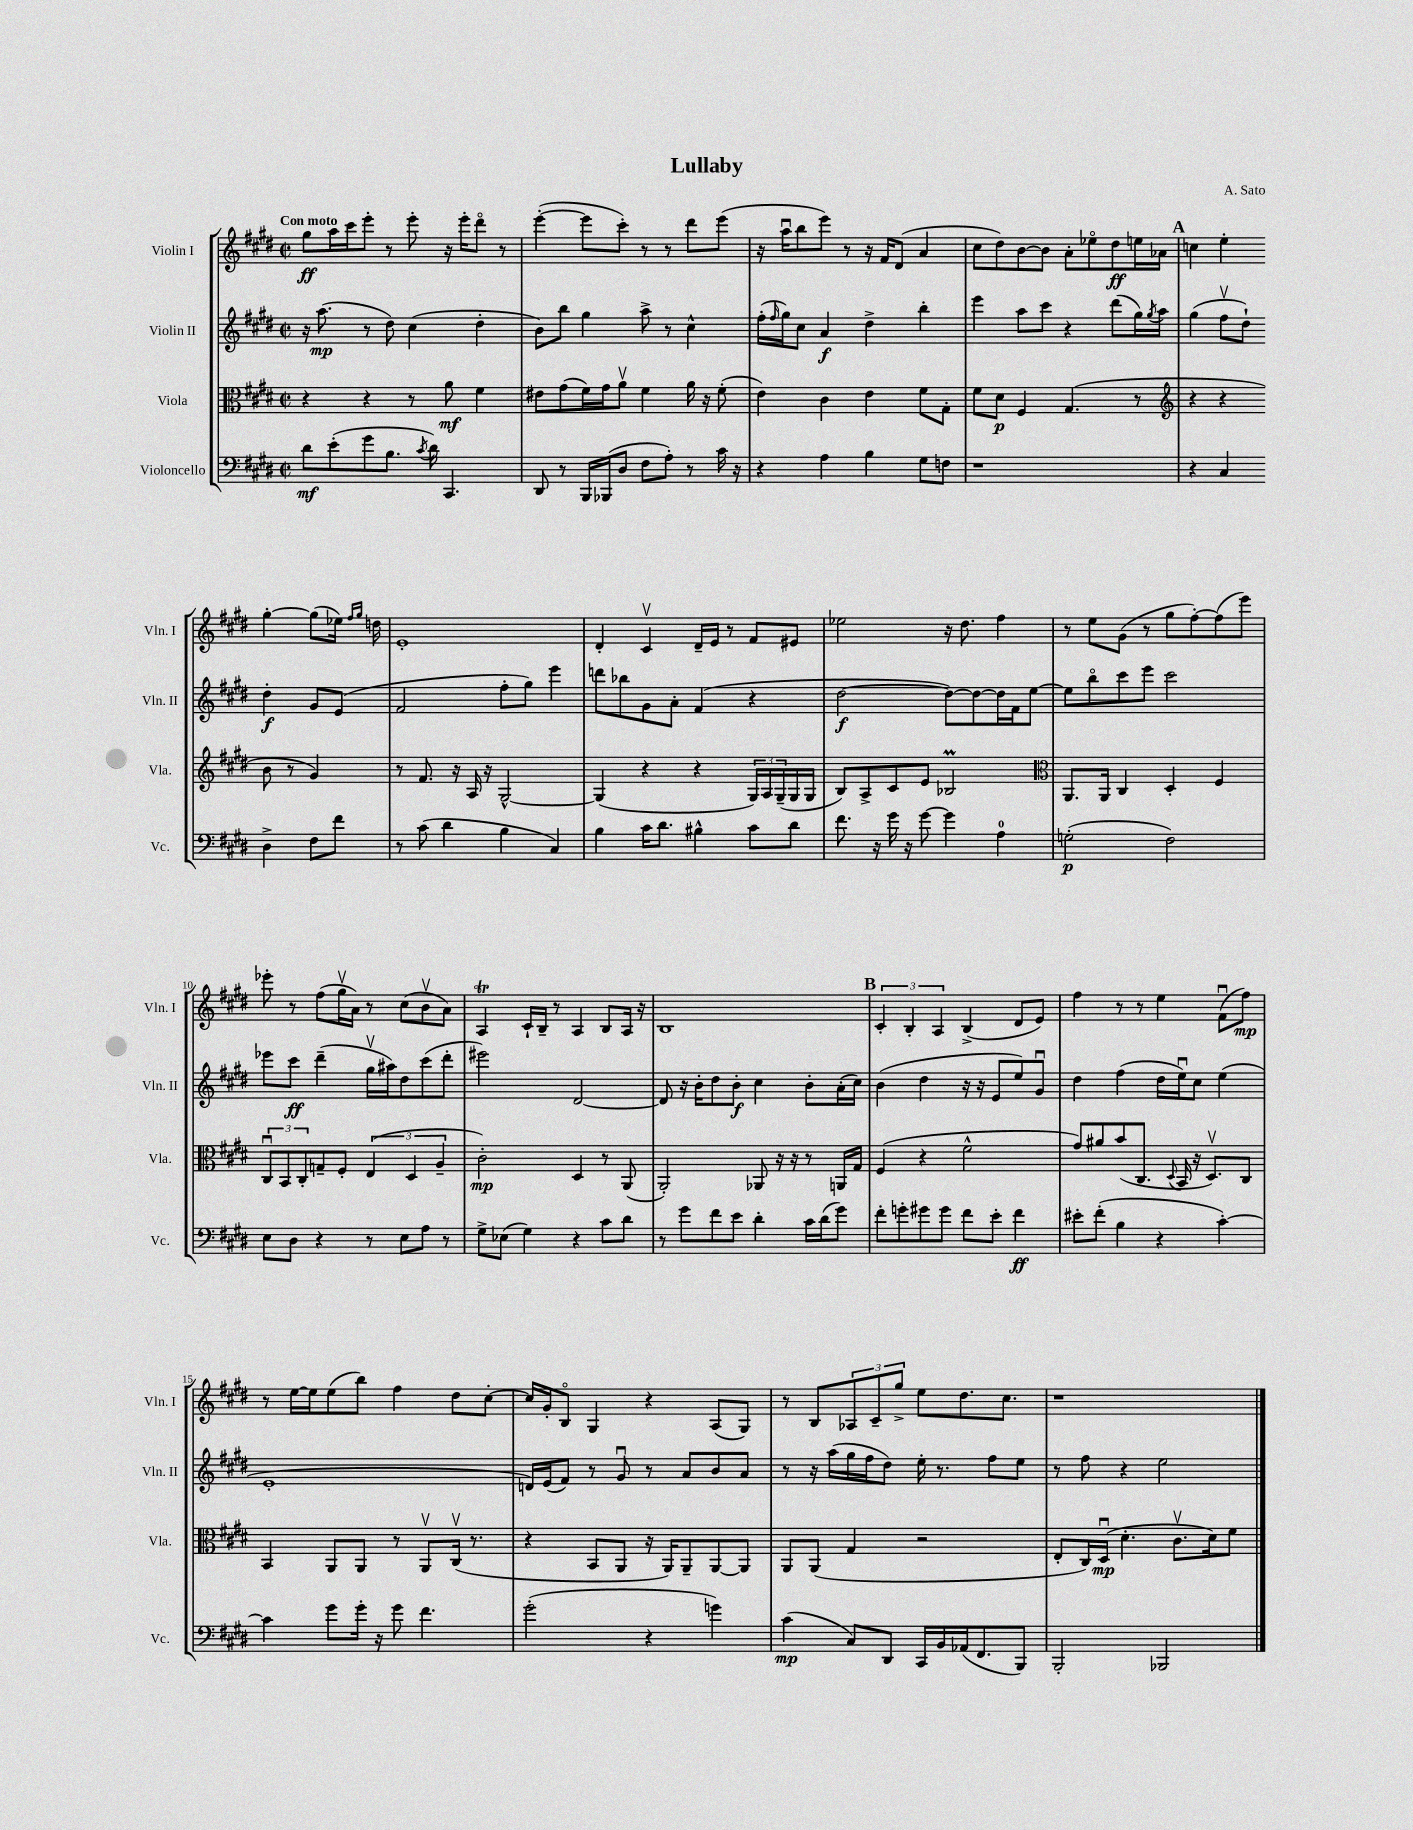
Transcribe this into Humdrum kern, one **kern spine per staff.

**kern	**kern	**kern	**kern
*staff4	*staff3	*staff2	*staff1
*clefF4	*clefC3	*clefG2	*clefG2
*k[f#c#g#d#]	*k[f#c#g#d#]	*k[f#c#g#d#]	*k[f#c#g#d#]
*M2/2	*M2/2	*M2/2	*M2/2
*met(c|)	*met(c|)	*met(c|)	*met(c|)
8d#	4r	16r	8gg#
.	.	(8.aa	.
(8e'	.	.	16aa
.	.	.	16ccc#
8g#	4r	8r	8eee'
8.B	.	8dd#)	8r
.	8r	(4cc#	8eee'
8qc#	.	.	.
16d#)	.	.	.
4.CC#	8a	.	16r
.	.	.	16eee'
.	4f#	4dd#'	8ddd#o
.	.	.	8r
=	=	=	=
8DD#	8e#	8b)	([4eee'
8r	(8g#	8bb	.
16BBB	16f#)	4gg#	8eee]
(16BBB-	16g#	.	.
8D#	8av	.	8ccc#')
8F#	4f#	8aa^	8r
8A')	.	8r	8r
8r	16a	4cc#^^	8ddd#
.	16r	.	.
16c#	(8f#'	.	(8eee
16r	.	.	.
=	=	=	=
4r	4e)	(16ff#'	16r
.	.	16qqff#	.
.	.	16gg#)	16aau
.	.	8cc#	8bb
4A	4c#	4a	8eee)
.	.	.	8r
4B	4e	4dd#^	16r
.	.	.	16f#
.	.	.	(8d#
8G#	8f#	4bb'	4a
8F	8G#'	.	.
=	=	=	=
1r	8f#	4eee	8cc#
.	8d#	.	8dd#)
.	4F#	8aa	[8b
.	.	8ccc#	8b]
.	(4.G#	4r	8a'
.	.	.	8ee-o
.	.	(8ddd#	8dd#
.	8r	16gg#)	16ee
.	.	8qgg#	.
.	.	16aa	16a-
=	=	=	=
*	*clefG2	*	*
4r	4r	(4gg#	4cc
4C#	4r	8ff#v	4ee'
.	.	8dd#`)	.
4D#^	8b	4dd#'	[4gg#'
.	8r	.	.
8F#	4g#)	8g#	(8gg#]
8f#	.	(8e	16ee-)
.	.	.	16qqff#
.	.	.	16qqgg#
.	.	.	16dd
=	=	=	=
8r	8r	2f#	1e'
(8c#	8.f#	.	.
4d#	.	.	.
.	16r	.	.
.	16A	.	.
.	16r	.	.
4B	[2G#^^	8ff#'	.
.	.	8gg#)	.
4C#)	.	4eee	.
=	=	=	=
4B	(4G#]	8ddd	4d#'
.	.	8bb-	.
16c#	4r	8g#	4c#v
8.d#	.	.	.
.	.	8a'	.
4B#^^	4r	(4f#	16d#~
.	.	.	16e
.	.	.	8r
8c#	24G#)	4r	8f#
.	24A	.	.
.	(24G#~	.	.
8d#	16G#	.	8e#
.	16G#	.	.
=	=	=	=
8.f#	8B)	[2dd#	2ee-
.	8A^	.	.
16r	.	.	.
16g#	8c#	.	.
16r	.	.	.
[8g#	8e	.	.
4g#]	2B-	8dd#_)	16r
.	.	.	8.dd#
.	.	8dd#_	.
4A	.	16dd#]	4ff#
.	.	16f#	.
.	.	[8ee	.
=	=	=	=
*	*clefC3	*	*
(2G'	8.AA	8ee]	8r
.	.	8bbo	8ee
.	16AA	.	.
.	4C#	8ccc#	(8g#
.	.	8eee	8r
2F#)	4D#'	2ccc#	8gg#
.	.	.	[8ff#')
.	4F#	.	(8ff#]
.	.	.	8eee)
=	=	=	=
8E	12C#u	8eee-	8eee-'
.	12BB	.	.
8D#	.	8ccc#	8r
.	12C#'	.	.
4r	8G~	(4ddd#~	(8ff#
.	8F#'	.	16gg#v
.	.	.	16a)
8r	(6E	16gg#v	8r
.	.	16aa#)	.
8E	.	8dd#	(8cc#
.	6D#	.	.
8A	.	(8ccc#	8bv
.	6A~	.	.
8r	.	8ddd#'	8a)
=	=	=	=
8G#^	2c#')	2eee#)	4A
(8E-	.	.	.
4G#)	.	.	16c#`
.	.	.	16B~
.	.	.	8r
4r	4D#	[2d#	4A
8c#	8r	.	8B
8d#	(8AA	.	16A
.	.	.	16r
=	=	=	=
8r	2AA')	8d#]	1B
8g#	.	16r	.
.	.	16b'	.
8f#	.	8dd#	.
8e	.	8b'	.
4d#'	8AA-	4cc#	.
.	16r	.	.
.	16r	.	.
16c#	8r	8b'	.
(16d#	.	.	.
8g#)	16AA	(16a'	.
.	16G#	16cc#)	.
=	=	=	=
8f#'	(4F#	(4b	6c#'
8g'	.	.	.
.	.	.	6B'
8g#	4r	4dd#	.
.	.	.	6A
8g#	.	.	.
8f#	2f#^^	16r	(4B^
.	.	16r	.
8e'	.	8e	.
4f#	.	8ee)	8d#
.	.	8g#u	8e)
=	=	=	=
8e#'	8g#)	4dd#	4ff#
(8f#'	8a#	.	.
4B	(8b	(4ff#	8r
.	8.C#	.	8r
4r	.	16dd#	4ee
.	8qqD#	.	.
.	16BB	16eeu)	.
.	16r	8cc#	.
.	8.D#v)	.	.
[4c#')	.	(4ee	(8f#u
.	8C#	.	8ff#)
=	=	=	=
4c#]	4BB	1e'	8r
.	.	.	[16ee
.	.	.	16ee]
8g#	8AA	.	(8ee
16g#'	8AA	.	8bb)
16r	.	.	.
8g#	8r	.	4ff#
4.f#	8AAv	.	.
.	(16C#v	.	8dd#
.	8.r	.	.
.	.	.	[8cc#'
=	=	=	=
(2g#'	4r	16d)	16cc#]
.	.	(16e	16g#'
.	.	8f#)	8Bo
.	8BB	8r	4G#
.	8AA	8g#u	.
4r	16r	8r	4r
.	16AA)	.	.
.	8AA~	8a	.
4g)	[8AA	8b	(8A
.	8AA]	8a	8G#)
=	=	=	=
(4c#	8AA	8r	8r
.	(8AA	16r	8B
.	.	(16aa	.
8C#)	4G#	16gg#	12A-
.	.	16ff#	.
.	.	.	12c#~
8DD#	.	8dd#)	.
.	.	.	12gg#^
16CC#	2r	16ee'	8ee
16BB	.	8.r	.
(16AA-	.	.	8.dd#
8.FF#	.	.	.
.	.	8ff#	.
.	.	.	8.cc#
8BBB)	.	8ee	.
=	=	=	=
2BBB'	8E'	8r	1r
.	16C#)	8ff#	.
.	(16D#u	.	.
.	4.d#'	4r	.
2BBB-	.	2ee	.
.	8.c#v	.	.
.	16d#)	.	.
.	8f#	.	.
==	==	==	==
*-	*-	*-	*-
